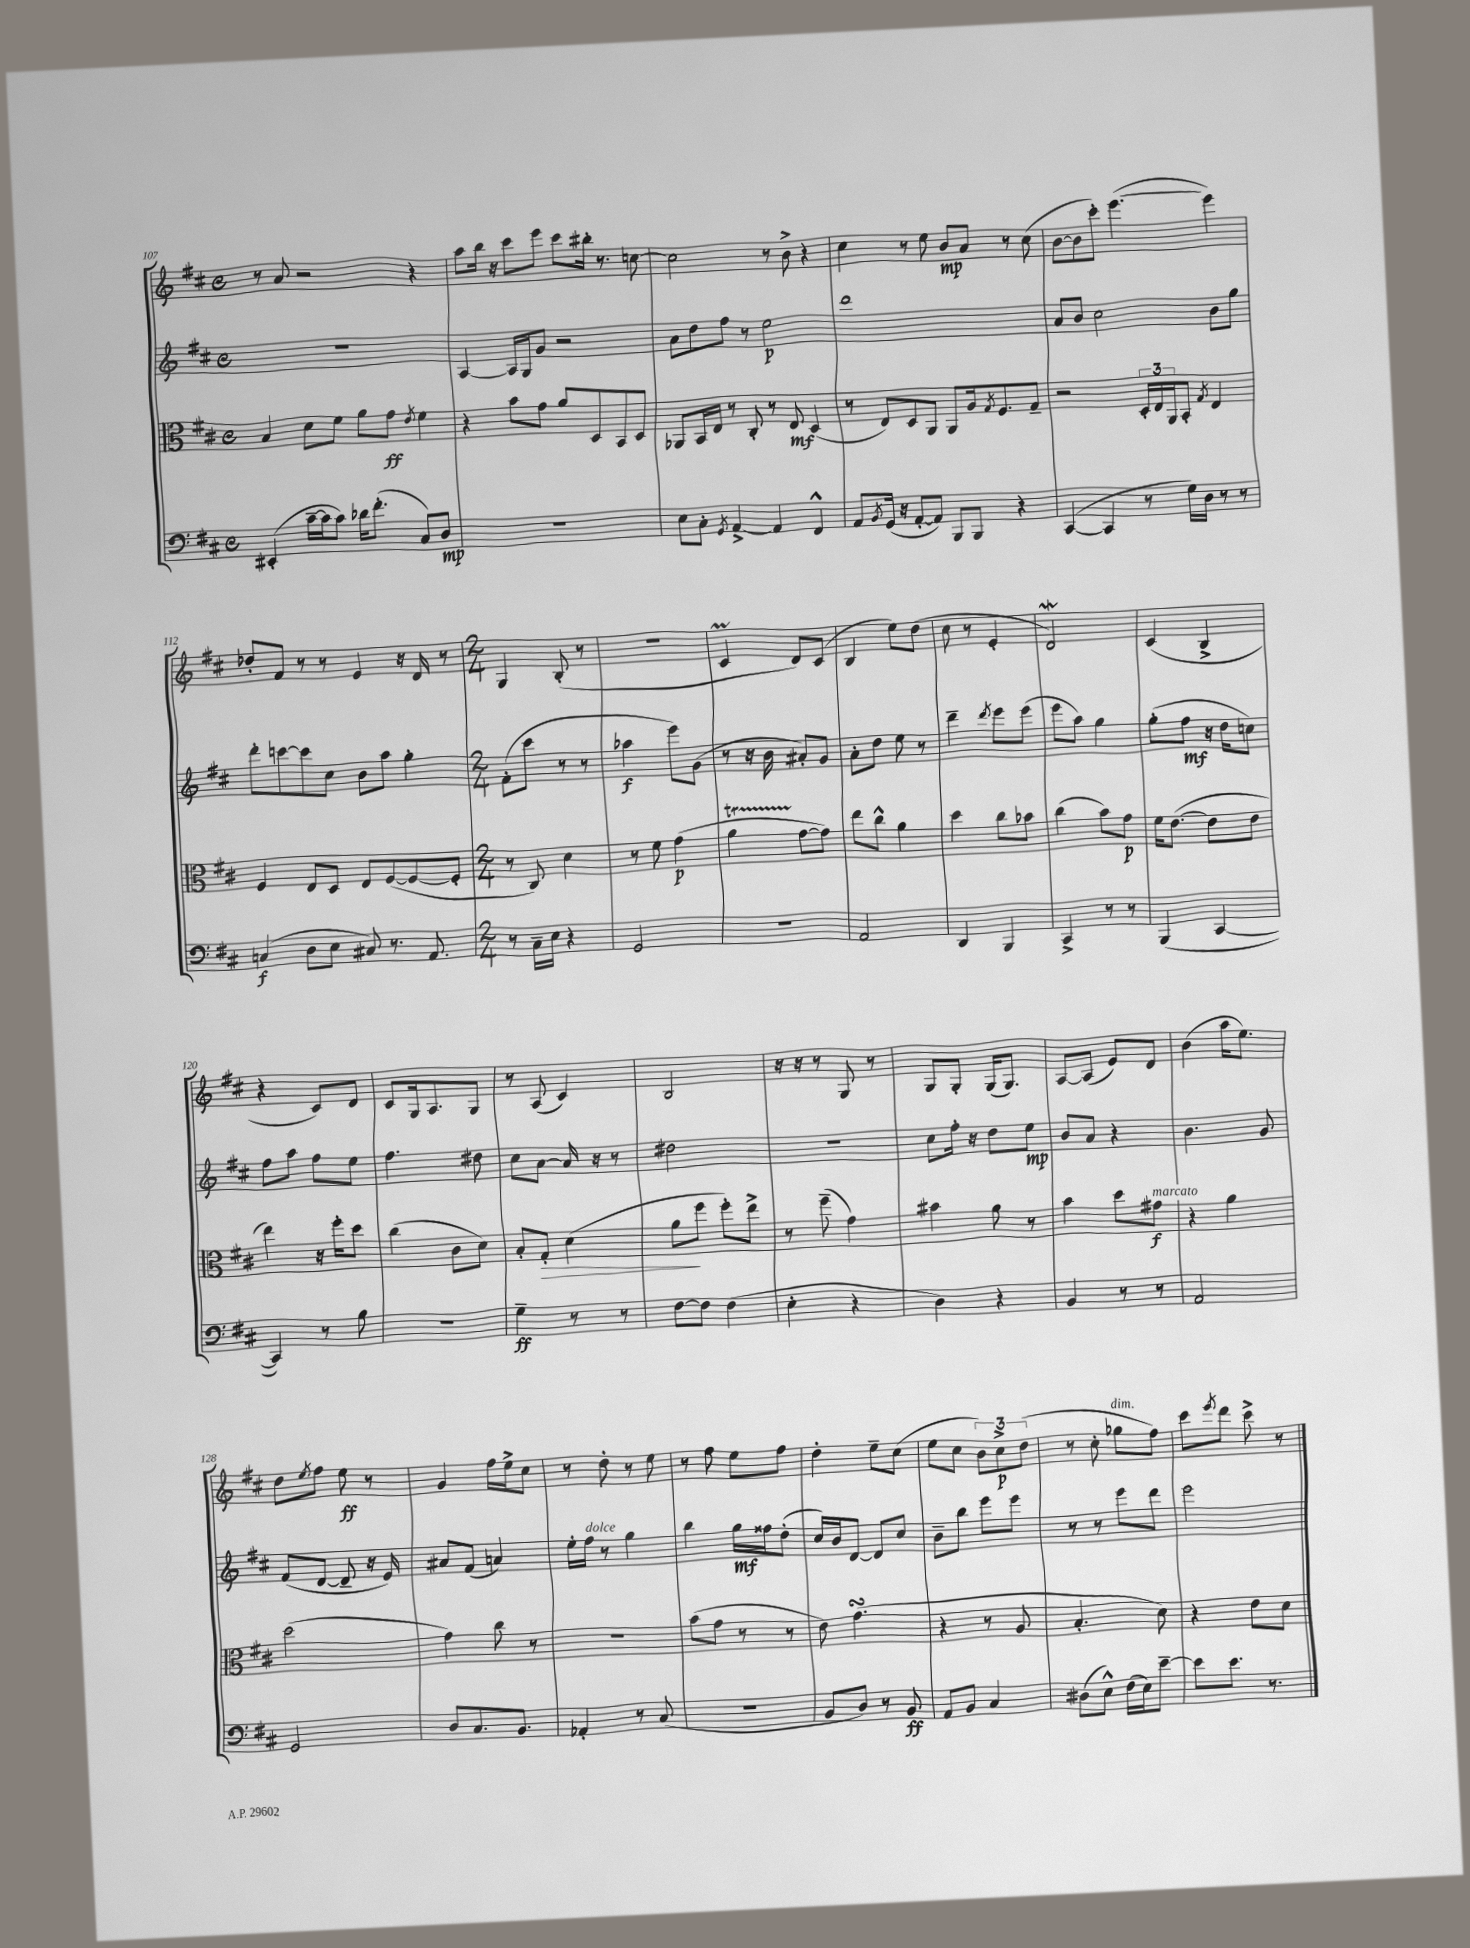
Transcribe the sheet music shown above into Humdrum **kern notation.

**kern	**kern	**kern	**kern
*staff4	*staff3	*staff2	*staff1
*clefF4	*clefC3	*clefG2	*clefG2
*k[f#c#]	*k[f#c#]	*k[f#c#]	*k[f#c#]
*M4/4	*M4/4	*M4/4	*M4/4
*met(c)	*met(c)	*met(c)	*met(c)
(4EE#'	4B	1r	8r
.	.	.	8a
[16c#~	8d	.	2r
16c#]	.	.	.
8c#)	8f#	.	.
16d-	8a	.	.
(8.f#'	.	.	.
.	8g	.	.
.	8qe	.	.
8C#)	4f#	.	4r
8D	.	.	.
=	=	=	=
1r	4r	[4A	8aa
.	.	.	16bb
.	.	.	16r
.	8b	16A]	8ccc#
.	.	16G	.
.	8g	8g	8eee
.	8a	2r	8ccc#
.	8D	.	16bb#'
.	.	.	8.r
.	8BB	.	.
.	8D	.	[8cc
=	=	=	=
8E	8AA-	8a	2cc]
8C#'	16BB	8dd	.
.	16E	.	.
8qGG	.	.	.
[4AA^	8r	8ff#	.
.	8C#'	8r	.
4AA]	8r	2ee	8r
.	8E	.	8b^
4FF#^^	(4D	.	4r
=	=	=	=
8AA	8r	1ddd	4cc#
8qBB	.	.	.
(16GG	8E)	.	.
16r	.	.	.
[8AA'	8D	.	8r
8AA])	8AA	.	8ee
8BBB	8AA	.	8b
8BBB	16A	.	8a
.	8qG	.	.
.	8.F#	.	.
4r	.	.	8r
.	8G~	.	(8cc#
=	=	=	=
([4CC#	2r	8a	[8b
.	.	8b	8b]
4CC#]	.	2cc#	8ccc#')
.	.	.	([4.eee
8r	24D'	.	.
.	24E	.	.
.	24AA	.	.
16G)	8BB'	.	.
16D	.	.	.
.	8qG	.	.
8r	4E	8b	4eee])
8r	.	8gg	.
=	=	=	=
(4C	4F#	8ddd'	8dd-'
.	.	[8ccc	8f#
8D	8E	8ccc]	8r
8E	8D	8cc#	8r
8C#)	8E	8b	4e
8.r	([8F#	8aa	.
.	8F#_	4gg'	16r
8.AA	.	.	16d
.	8F#']	.	8r
=	=	=	=
*M2/4	*M2/4	*M2/4	*M2/4
8r	8r	(8f#'	4G
16C#~	8C#)	8ccc#	.
16E	.	.	.
4r	4d	8r	(8B'
.	.	8r	8r
=	=	=	=
2GG	8r	4aa-	2r
.	8f#	.	.
.	(4g	8eee)	.
.	.	(8g	.
=	=	=	=
2r	4a	8r	4c#
.	.	16r	.
.	.	16b	.
.	[8g	8a#')	8d)
.	8g])	8g	(8c#
=	=	=	=
2AA	8ee	8a'	4B
.	8cc#^^	8dd	.
.	4a	8ee	8ee)
.	.	8r	(8dd
=	=	=	=
4DD	4dd	4ddd~	8cc#
.	.	.	8r
.	.	8qddd	.
4BBB	8cc#	8eee	4e'
.	8b-	(8eee	.
=	=	=	=
4CC#^	(4cc#	8eee	2d)
.	.	8aa)	.
8r	8b)	4gg	.
8r	8g	.	.
=	=	=	=
(4BBB	16f#	(8gg'	(4c#
.	([8.e	.	.
.	.	8ff#	.
[4CC#	8e]	16r	4B^
.	.	16dd	.
.	8e	8cc)	.
=	=	=	=
4CC#])	4ee)	8ff#	4r
.	.	8aa	.
8r	16r	8ff#	8c#)
.	16ff#'	.	.
8B	8dd	8ee	8d
=	=	=	=
2r	(4cc#	4.ff#	8c#
.	.	.	16G
.	.	.	8.A
.	8c#	.	.
.	8d)	8dd#	8G
=	=	=	=
4G~	8B'	8cc#	8r
.	8G'	[8a	(8A
8r	(4d	16a]	4c#)
.	.	16r	.
8r	.	8r	.
=	=	=	=
[8F#	8a	2dd#	2B
8F#]	8ff#	.	.
(4F#	8ff#')	.	.
.	8ee^	.	.
=	=	=	=
4E'	8r	2r	16r
.	.	.	16r
.	(8ff#~	.	8r
4r	4g)	.	8G
.	.	.	8r
=	=	=	=
4D)	4b#	8cc#	8G
.	.	16ff#'	8G'
.	.	16r	.
4r	8a	8dd	(16G
.	.	.	8.G)
.	8r	8ee	.
=	=	=	=
4BB	4b	8b	[8A
.	.	8a	(8A]
8r	8dd	4r	8e)
8r	8g#	.	8d
=	=	=	=
2AA	4r	4.b	(4b
.	4a	.	16aa
.	.	.	8.ee)
.	.	8g	.
=	=	=	=
2GG	(2dd	(8f#	8dd
.	.	.	8qee
.	.	[8d	8ff#
.	.	8d~]	8ee
.	.	16r	8r
.	.	16e)	.
=	=	=	=
8D	4g)	8a#	4g
8.C#	.	(8f#	.
.	8cc#	4a)	16ff#
8.BB	.	.	16ee^
.	8r	.	8cc#
=	=	=	=
4AA-'	2r	16ee'	8r
.	.	16ff#	.
.	.	8r	8dd'
8r	.	4gg	8r
(8C#	.	.	8ee
=	=	=	=
2r	(8b	4bb	8r
.	8g	.	8ff#
.	8r	16gg	8ee
.	.	16ff##	.
.	8r	(8dd'	8ff#
=	=	=	=
8BB	8e)	16cc#)	4dd'
.	.	16b	.
8D)	(4.g	[8d	.
8r	.	8d]	8ee~
8BB	.	8cc#	(8cc#
=	=	=	=
8AA	4r	8b~	8ee
8BB	.	8bb	8cc#
4C#	8r	8eee	12b)
.	.	.	12cc#^
.	8A	8eee	.
.	.	.	(12dd
=	=	=	=
(8D#	4.B'	8r	8r
8E^^)	.	8r	8cc#'
(16F#	.	8eee	8gg-
16E)	.	.	.
[8e~	8d)	8ddd	8ff#)
=	=	=	=
8e]	4r	2eee	8ccc#
.	.	.	8qeee
8.e	.	.	8ddd
.	8e	.	8ccc#^
8.r	.	.	.
.	8d	.	8r
==	==	==	==
*-	*-	*-	*-
